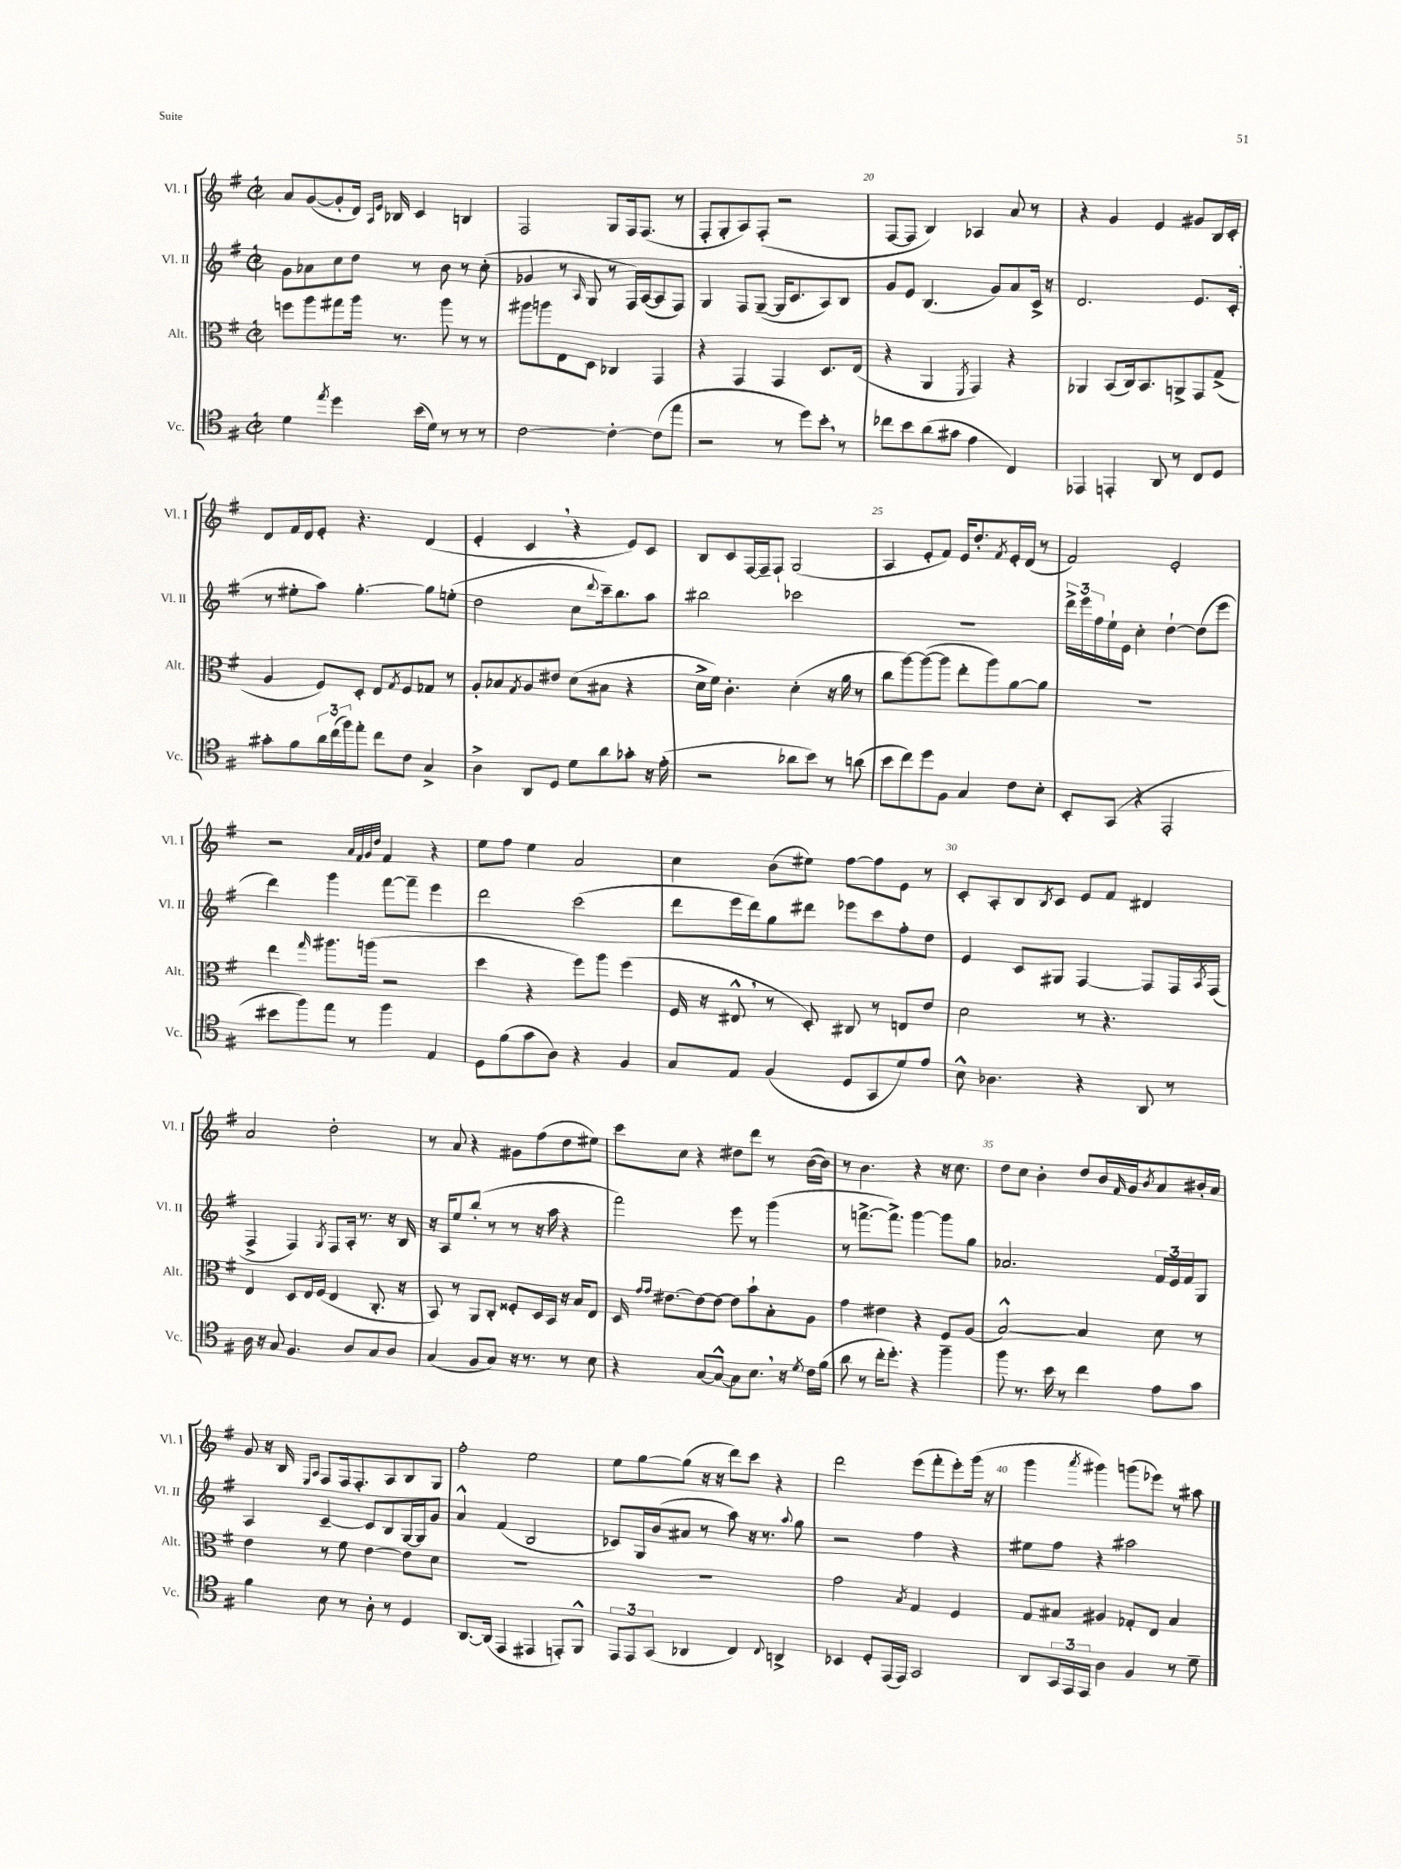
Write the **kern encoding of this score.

**kern	**kern	**kern	**kern
*staff4	*staff3	*staff2	*staff1
*clefC4	*clefC3	*clefG2	*clefG2
*k[f#]	*k[f#]	*k[f#]	*k[f#]
*M2/2	*M2/2	*M2/2	*M2/2
*met(c|)	*met(c|)	*met(c|)	*met(c|)
4d	8ff	8g	8a
.	8aa	8a-	([8g
8qee	.	.	.
4dd	8gg#	8cc	8g']
.	16aa	8dd	16d)
.	.	.	16qqA
.	.	.	16qqe
.	8.r	.	16B-
(16b	.	8r	4c
16d)	.	.	.
8r	8aa	8b	.
8r	8r	8r	4B
8r	8r	(8cc'	.
=	=	=	=
[2c	8aa#	4g-	2F#
.	8aa	.	.
.	8E	8r	.
.	.	16qqA	.
.	8D	8G	.
4c'_	4C-	8r	8G
.	.	16F#)	16F#
.	.	([16A	(8.F#
(8c]	4GG	8A]	.
8ee	.	8F#)	8r
=	=	=	=
2r	4r	4G	8F#'
.	.	.	8G'
.	4GG	8F#	8A)
.	.	([8G~	(8F#'
8r	4GG	16G]	2r
.	.	8.c	.
8dd)	.	.	.
8b'	8.D	8A)	.
8r	.	8B	.
.	(16E	.	.
=	=	=	=
8cc-	4r	8g	[8F#
8b	.	8e	8F#]
(8a	4AA	(4.B	4B)
8g#	.	.	.
.	8qFF#	.	.
4e	4GG)	.	4A-
.	.	8g)	.
4C)	4r	8a	8a
.	.	16c^	8r
.	.	16r	.
=	=	=	=
4EE-	4AA-	2.d	4r
4EE'	(8BB	.	4g
.	16C)	.	.
.	8.BB	.	.
8AA	.	.	4e
8r	8AA^	.	.
8C	8GG	8.e	8g#
8D	(8G^	.	16B
.	.	(16c'	16c'
=	=	=	=
8g#'	4A	8r	8d
8f#	.	8ee#'	16f#
.	.	.	16d
24a	8F#)	8aa)	8e'
(24cc	.	.	.
24ff#)	.	.	.
8ee'	8D'	[4.gg'	4.r
8cc	8E	.	.
.	8qG	.	.
8c	8F#	.	.
4G^	8G-	8gg]	(4d
.	8r	(8ee'	.
=	=	=	=
4A^	8A'	2dd	4e'
.	8B-	.	.
.	8qG	.	.
8AA	8A	.	4c
8D	8e#	.	.
8d	(8d	8cc	4r
.	.	8qqddd	.
8a	8B#	16ccc~)	.
.	.	8.bb	.
8g-'	4r	.	8e)
16r	.	8aa	8c
(16e'	.	.	.
=	=	=	=
2r	16d^	2bb#	8B
.	16f#)	.	.
.	4.c'	.	8c
.	.	.	[16F#
.	.	.	16F#~]
.	.	.	8F#`
8a-	(4d'	2ccc-	(2G
8b)	.	.	.
8r	16r	.	.
.	16a	.	.
(8a	8r	.	.
=	=	=	=
8b	8cc	1r	4A
8cc)	[8aa)	.	.
8dd	(8aa_	.	8e'
8F#	8aa]	.	8f#)
4G	8ee'	.	16e
.	.	.	8.dd'
.	8aa)	.	.
.	.	.	8qf#
8c	[8a	.	16e'
.	.	.	(16d
8B'	8a]	.	8r
=	=	=	=
8BB'	1r	24ddd^	2f#)
.	.	24eee	.
.	.	24ff#	.
(8GG	.	16ee`	.
.	.	16e	.
4r	.	4cc'	.
2EE'	.	[4dd`	2e'
.	.	(8dd]	.
.	.	8eee	.
=	=	=	=
8b#	4ee	4ddd)	2r
8ff#)	.	.	.
.	16qqgg	.	.
8ee	8.aa#	4ggg	.
8r	.	.	.
.	(16aa	.	.
.	.	.	32qqa
.	.	.	32qqf#
.	.	.	32qqg
.	.	.	32qqdd
4ff#	2r	[8fff#	4f#
.	.	8fff#~]	.
4E	.	4eee	4r
=	=	=	=
8D	4dd	2ddd	8ee
(8f#	.	.	8ff#
8g	4r	.	4ee
8A)	.	.	.
4r	8ff#)	(2ccc	2a
.	8aa	.	.
4F#	(4ff#	.	.
=	=	=	=
8G	16F#	8ddd	4cc
.	16r	.	.
8E	8E#^^	16eee	.
.	.	16ddd)	.
(4F#	8r	8gg	(8b
.	8D')	8ddd#	8ee#)
8D	8C#	8eee-	[8ff#
8GG	8r	8ccc	8ff#]
8d)	8E	8ff#'	8e
8e	8e	8dd	8r
=	=	=	=
8B^^	2d	4e	8c'
4.A-	.	.	8A'
.	.	8c	8B
.	.	.	8qB
.	.	8G#	8c
4r	8r	[4F#	8e
.	4.r	.	8f#
8AA	.	8F#]	4d#
8r	.	16F#	.
.	.	8qA	.
.	.	(16F#	.
=	=	=	=
16A	4E	4F#^	2a
16r	.	.	.
8G	.	.	.
4.F#	8D	4F#)	.
.	16E	.	.
.	(16F#	.	.
.	.	8qG	.
.	4E	8F#	2dd'
8A	.	16A'	.
.	.	8.r	.
8G	8.C'	.	.
8A	.	16r	.
.	16r	16B	.
=	=	=	=
(4G	8BB)	16r	8r
.	.	16A	.
.	8r	8ee	8a
8F#	8AA	(8bb'	4r
8G)	8C'	8r	.
16r	8F##'	8r	8g#
8.r	.	.	.
.	16D	16r	(8ff#
.	16BB	16aa	.
8r	16r	4r	8dd
.	16B	.	.
8B	8E	.	8ee#)
=	=	=	=
4r	16D	2fff#)	8ccc
.	16qqg	.	.
.	16qqg	.	.
.	[8.e#	.	.
.	.	.	8cc
[8G	8e#_	.	4r
8G^^_	8e#_	.	.
8G]	8e#]	8eee	8dd#
8.B	8b`	8r	8ddd
.	8B'	(4ggg	8r
16r	.	.	.
8qd	.	.	.
16c	8A	.	([16b
(16f#	.	.	16b])
=	=	=	=
8a	4g	8r	8r
8r	.	[8.fff^	4.b
16cc'	4e#	.	.
8.dd')	.	8.fff^])	.
4r	4r	[4ggg	4r
4ff#~	8F#	8ggg]	16r
.	.	.	8.cc
.	(8A	8gg	.
=	=	=	=
8ff#	[2B^^)	2.a-	8dd
8.r	.	.	8cc
.	.	.	4b'
16b	.	.	.
8r	.	.	.
4cc	4B]	.	8dd
.	.	.	16b
.	.	.	16qqf#
.	.	.	16g
.	.	.	8qb
8e	8d	24f#	8a
.	.	24e	.
.	.	24f#	.
8g	8r	8G	16b#'
.	.	.	16a
=	=	=	=
4f#	4e	4A	8g
.	.	.	16r
.	.	.	16B
.	.	.	16qqE
.	.	.	16qqA
8B	8r	[4c~	8F#
8r	8f#	.	16F#
.	.	.	8.F#'
8A'	[4e	8c]	.
8r	.	8B	8A
4D	8e]	[16G	8B
.	.	16G]	.
.	8d	8g	8G
=	=	=	=
[8.AA	1r	4a^^	2ff#'
(16AA]	.	.	.
4EE	.	(4f#	.
4EE#	.	2B	2ee
8EE')	.	.	.
8FF#^^	.	.	.
=	=	=	=
12EE	1r	8c-)	8ee
12EE	.	.	.
.	.	16G	[8gg
(12GG	.	.	.
.	.	(16b	.
4AA-	.	8a#	(8gg]
.	.	8r	16r
.	.	.	16r
4C)	.	8aa)	8ddd)
.	.	16r	8ccc
.	.	8.r	.
8qqC	.	.	.
4AA^	.	.	4r
.	.	8qqaa	.
.	.	8gg	.
=	=	=	=
4BB-	2g	2r	2ddd
8D'	.	.	.
(16EE	.	.	.
16EE)	.	.	.
.	8qB	.	.
2GG	4G	4ff#	(8eee
.	.	.	8fff#'
.	4F#	4r	8eee')
.	.	.	(16ggg
.	.	.	16r
=	=	=	=
8AA	8G	8ee#	4ggg
24GG	8B#	8ff#	.
24EE	.	.	.
24EE	.	.	.
.	.	.	8qaaa
4A	4A#	4r	4ggg#)
4F#	8G-'	2aa#	(8ggg
.	8E	.	8eee-)
8r	4B#	.	8r
8d~	.	.	8aa#
==	==	==	==
*-	*-	*-	*-
